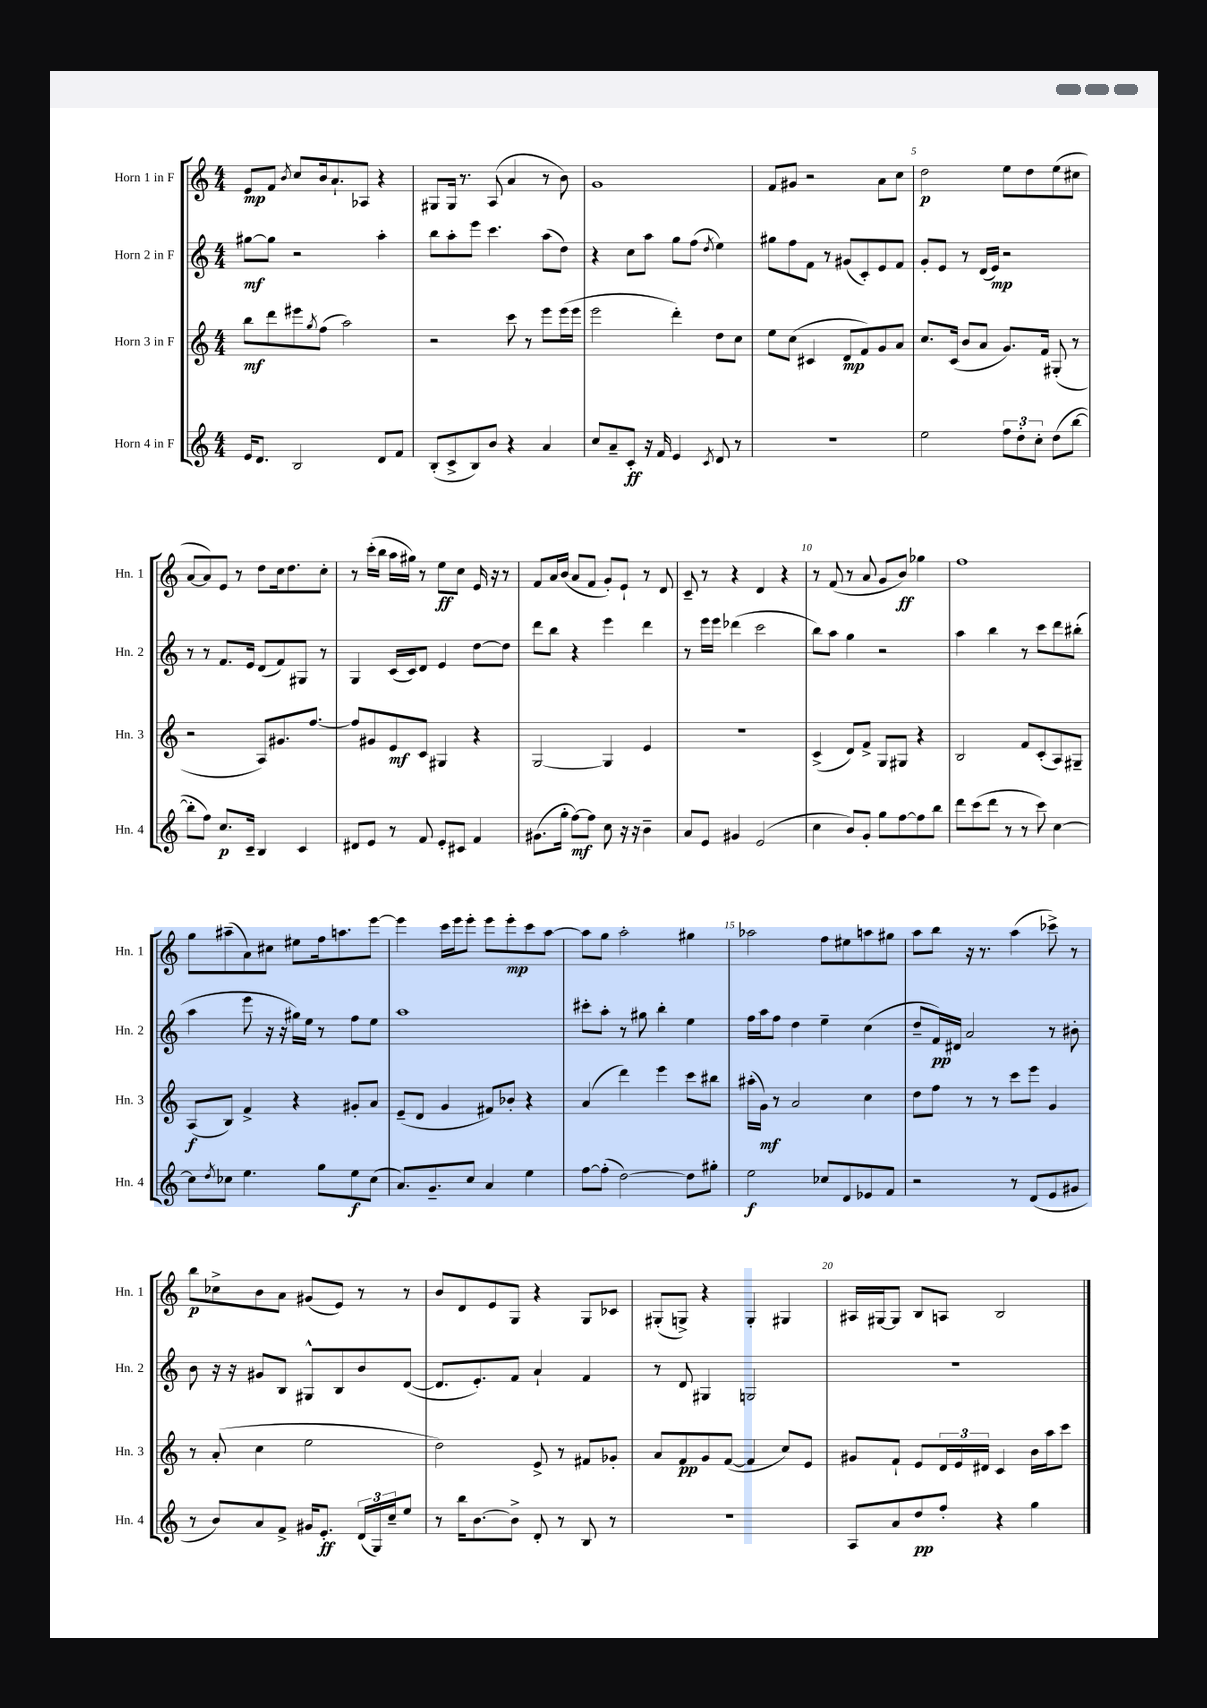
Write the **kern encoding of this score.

**kern	**dynam	**kern	**dynam	**kern	**dynam	**kern	**dynam
*part4	*part4	*part3	*part3	*part2	*part2	*part1	*part1
*staff4	*staff4	*staff3	*staff3	*staff2	*staff2	*staff1	*staff1
*I"Horn 4 in F	*	*I"Horn 3 in F	*	*I"Horn 2 in F	*	*I"Horn 1 in F	*
*I'Hn. 4	*	*I'Hn. 3	*	*I'Hn. 2	*	*I'Hn. 1	*
*clefG2	*	*clefG2	*	*clefG2	*	*clefG2	*
*k[]	*	*k[]	*	*k[]	*	*k[]	*
*M4/4	*	*M4/4	*	*M4/4	*	*M4/4	*
=1	=1	=1	=1	=1	=1	=1	=1
16e/KL	.	8bb\L	mf	[8gg#X\L	mf	8e/L	mp
8.d/J	.	.	.	.	.	.	.
.	.	8ddd\	.	8gg#\J]	.	8f/J	.
.	.	.	.	.	.	8qb/	.
2B/	.	8eee#X\	.	2r	.	8cc/L	.
.	.	8qgg/	.	.	.	.	.
.	.	(8ff\J	.	.	.	16b/k	.
.	.	.	.	.	.	8.a`/	.
.	.	2aa\)	.	.	.	.	.
.	.	.	.	.	.	8A-X/J	.
8d/L	.	.	.	4aa'\	.	4r	.
8f/J	.	.	.	.	.	.	.
=2	=2	=2	=2	=2	=2	=2	=2
(8B'/L	.	2r	.	8bb\L	.	8G#X/L	.
8c^/	.	.	.	8aa'\	.	16G#/Jk	.
.	.	.	.	.	.	8.r	.
8B/)	.	.	.	8eee\J	.	.	.
8b/J	.	.	.	4.ccc\	.	(8A/	.
4r	.	8ccc\	.	.	.	4a/	.
.	.	8r	.	.	.	.	.
4a/	.	8eee\L	.	(8aa\L	.	8r	.
.	.	(16eee\L	.	8dd\J)	.	8b\)	.
.	.	16eee\JJ	.	.	.	.	.
=3	=3	=3	=3	=3	=3	=3	=3
8cc/L	.	2eee\	.	4r	.	1g	.
8a~/	.	.	.	.	.	.	.
8c'/J	ff	.	.	8cc\L	.	.	.
16r	.	.	.	8aa\J	.	.	.
16f/	.	.	.	.	.	.	.
4e/	.	4ddd'\)	.	8gg\L	.	.	.
.	.	.	.	(8ff\J	.	.	.
8qc/	.	.	.	8qdd/	.	.	.
8d/	.	8dd\L	.	4ee\)	.	.	.
8r	.	8cc\J	.	.	.	.	.
=4	=4	=4	=4	=4	=4	=4	=4
1r	.	8ee\L	.	8gg#X\L	.	8f/L	.
.	.	(8cc\J	.	8ff\	.	8g#X/J	.
.	.	4c#X/	.	8f\J	.	2r	.
.	.	.	.	8r	.	.	.
.	.	8d/L	mp	(8g#X/L	.	.	.
.	.	8f/)	.	8c'/)	.	.	.
.	.	8g/	.	8e/	.	8a\L	.
.	.	8a/J	.	8f/J	.	8cc\J	.
=5	=5	=5	=5	=5	=5	=5	=5
2ee\	.	8.cc/L	.	8g'/L	.	2dd\	p
.	.	.	.	8e/J	.	.	.
.	.	(16c/Jk	.	.	.	.	.
.	.	8b/L	.	8r	.	.	.
.	.	8a/J	.	(16d/LL	.	.	.
.	.	.	.	16e/JJ)	mp	.	.
12ff\L	.	8.g/L)	.	2r	.	8ee\L	.
12dd'\	.	.	.	.	.	.	.
.	.	.	.	.	.	8dd\	.
12cc'\J	.	.	.	.	.	.	.
.	.	16f/Jk	.	.	.	.	.
(8dd\L	.	(8G#X'/	.	.	.	(8ee\	.
[8bb\J	.	8r	.	.	.	8cc#X\J	.
!!LO:LB:g=z
=6	=6	=6	=6	=6	=6	=6	=6
8bb'\L]	.	2r	.	8r	.	[8a/L	.
8ff\J)	.	.	.	8r	.	8a/])	.
8.cc/L	p	.	.	8.f/L	.	8e/J	.
.	.	.	.	.	.	8r	.
16c~/Jk	.	.	.	16e/Jk	.	.	.
4B/	.	8A/L)	.	(8d/L	.	8dd\L	.
.	.	8.g#X/	.	8f/)	.	16cc\k	.
.	.	.	.	.	.	8.dd\	.
4c/	.	.	.	8G#X/J	.	.	.
.	.	[8.ff/J	.	.	.	.	.
.	.	.	.	8r	.	8cc'\J	.
=7	=7	=7	=7	=7	=7	=7	=7
8d#X/L	.	8ff/L]	.	4G/	.	8r	.
8e/J	.	8g#X/	.	.	.	(16ccc'\LL	.
.	.	.	.	.	.	16bb\JJ	.
8r	.	8e/	mf	(16c/LL	.	16aa\LL	.
.	.	.	.	16c/J)	.	16gg#X\JJ)	.
8f/	.	8c/J	.	8d/J	.	8r	.
8e'/L	.	4G#X/	.	4e/	.	8ee\L	ff
8c#X/J	.	.	.	.	.	8cc\J	.
4f/	.	4r	.	[8dd\L	.	16e/	.
.	.	.	.	.	.	16r	.
.	.	.	.	8dd\J]	.	8r	.
=8	=8	=8	=8	=8	=8	=8	=8
(8.g#X\L	.	[2G/	.	8ddd\L	.	8f/L	.
.	.	.	.	8bb\J	.	16a/L	.
16gg'\Jk	.	.	.	.	.	(16b/JJ	.
[8ff\L)	mf	.	.	4r	.	8a/L	.
8ff\J]	.	.	.	.	.	8f/J	.
8cc\	.	4G/]	.	4eee\	.	8g'/L)	.
16r	.	.	.	.	.	8e`/J	.
16r	.	.	.	.	.	.	.
4b~\	.	4e/	.	4ddd\	.	8r	.
.	.	.	.	.	.	8d/	.
=9	=9	=9	=9	=9	=9	=9	=9
8a/L	.	1r	.	8r	.	8c~/	.
8e/J	.	.	.	16eee\LL	.	8r	.
.	.	.	.	16eee\JJ	.	.	.
4g#X/	.	.	.	(4ddd-X\	.	4r	.
(2e/	.	.	.	2ccc\	.	4d/	.
.	.	.	.	.	.	4r	.
=10	=10	=10	=10	=10	=10	=10	=10
4cc\	.	(4c^/	.	8bb\L)	.	8r	.
.	.	.	.	8aa\J	.	(8f/	.
8b/L)	.	8d/L)	.	4gg\	.	8r	.
8g'/J	.	8f^/J	.	.	.	8a/	.
8gg\L	.	8G/L	.	2r	.	8g/L	.
[8ff\	.	8G#X/J	.	.	.	8b/J)	ff
8ff\]	.	4r	.	.	.	4gg-X\	.
8bb\J	.	.	.	.	.	.	.
=11	=11	=11	=11	=11	=11	=11	=11
8ddd\L	.	2B/	.	4aa\	.	1ff	.
(8ccc\	.	.	.	.	.	.	.
8ddd\J	.	.	.	4bb\	.	.	.
8r	.	.	.	.	.	.	.
8r	.	8f/L	.	8r	.	.	.
8ccc\)	.	(8c'/	.	8ccc\L	.	.	.
[4cc\	.	8A/)	.	8ddd\	.	.	.
.	.	8G#X~/J	.	(8bb#X'\J	.	.	.
!!LO:LB:g=z
=12	=12	=12	=12	=12	=12	=12	=12
8cc\L]	.	(8A/L	f	4aa\	.	8gg\L	.
8qdd/	.	.	.	.	.	.	.
8cc-X\J	.	8B/J)	.	.	.	(8aa#X~\	.
4.ee\	.	4f^/	.	8eee\	.	8a\)	.
.	.	.	.	16r	.	8cc#X\J	.
.	.	.	.	16r	.	.	.
.	.	4r	.	16gg#X\LL)	.	8ee#X\L	.
.	.	.	.	16ee\JJ	.	.	.
8gg\L	.	.	.	8r	.	16ff\k	.
.	.	.	.	.	.	8.aan\	.
8ee\	f	8g#X'/L	.	8ff\L	.	.	.
(8cc-\J	.	8a/J	.	8ee\J	.	[8eee\J	.
=13	=13	=13	=13	=13	=13	=13	=13
8.a/L)	.	(8e~/L	.	1aa	.	4eee\]	.
.	.	8d/J	.	.	.	.	.
8.g~/	.	.	.	.	.	.	.
.	.	4g/	.	.	.	16ccc\LL	.
.	.	.	.	.	.	16eee\J	.
8cc/J	.	.	.	.	.	8eee'\J	.
4a/	.	8f#X/L)	.	.	.	8eee\L	.
.	.	8b-X'/J	.	.	.	8eee'\	mp
4ee\	.	4r	.	.	.	8ccc\	.
.	.	.	.	.	.	[8aa\J	.
=14	=14	=14	=14	=14	=14	=14	=14
[8ff\L	.	(4a/	.	8ccc#X'\L	.	8aa\L]	.
(8ff'\J]	.	.	.	8aa'\J	.	8gg\J	.
[2dd\)	.	4ddd\)	.	8r	.	2aa'\	.
.	.	.	.	8gg#X\	.	.	.
.	.	4eee\	.	4bb'\	.	.	.
8dd\L]	.	8ccc\L	.	4ee\	.	4gg#X\	.
8gg#X'\J	.	8bb#X\J	.	.	.	.	.
=15	=15	=15	=15	=15	=15	=15	=15
2ee\	f	(16aa#X'\LL	.	16ff\LL	.	2aa-X\	.
.	.	16g\JJ)	mf	16aa\J	.	.	.
.	.	8r	.	8ff\J	.	.	.
.	.	2a/	.	4dd\	.	.	.
8cc-X/L	.	.	.	4ee~\	.	8ff\L	.
8d/	.	.	.	.	.	8ee#X\	.
8e-X/	.	4cc\	.	(4cc\	.	8aan\	.
8f/J	.	.	.	.	.	8gg#X\J	.
=16	=16	=16	=16	=16	=16	=16	=16
2r	.	8dd\L	.	8dd~/L	.	8aa\L	.
.	.	8ff\J	.	16f/L)	pp	8bb\J	.
.	.	.	.	16d#X/JJ	.	.	.
.	.	8r	.	2a/	.	16r	.
.	.	.	.	.	.	8.r	.
.	.	8r	.	.	.	.	.
8r	.	8ccc\L	.	.	.	(4aa\	.
(8d/L	.	8eee\J	.	.	.	.	.
8e/	.	4g/	.	8r	.	8ccc-X^\)	.
8g#X/J	.	.	.	8b#X'\	.	8r	.
!!LO:LB:g=z
=17	=17	=17	=17	=17	=17	=17	=17
8r	.	8r	.	8b\	.	8bb\L	p
8b/L)	.	(8a'/	.	16r	.	8cc-X^\	.
.	.	.	.	16r	.	.	.
8a/	.	4cc\	.	8g#X/L	.	8b\	.
8f^/J	.	.	.	8B/J	.	8a\J	.
16g#X/KL	.	2ee\	.	8G#X^^/L	.	(8g#X/L	.
8.e'/J	ff	.	.	.	.	.	.
.	.	.	.	8B/	.	8e/J)	.
(24d/LL	.	.	.	8b/	.	8r	.
24G/)	.	.	.	.	.	.	.
24cc~/J	.	.	.	.	.	.	.
8ee/J	.	.	.	([8d/J	.	8r	.
=18	=18	=18	=18	=18	=18	=18	=18
8r	.	2dd\)	.	8.d/L]	.	8b/L	.
16bb\KL	.	.	.	.	.	8d/	.
[8.b\	.	.	.	8.e'/)	.	.	.
.	.	.	.	.	.	8e/	.
8b^\J]	.	.	.	8f/J	.	8G/J	.
8d'/	.	8e^/	.	4a`/	.	4r	.
8r	.	8r	.	.	.	.	.
8B/	.	8f#X/L	.	4f/	.	8G/L	.
8r	.	8g-X'/J	.	.	.	8c-X/J	.
=19	=19	=19	=19	=19	=19	=19	=19
1r	.	8a/L	.	8r	.	(8G#X'/L	.
.	.	8f/	pp	8d/	.	8Gn^/J)	.
.	.	8g/	.	4G#X/	.	4r	.
.	.	([8f/J	.	.	.	.	.
.	.	4f/]	.	2Gn/	.	4G'/	.
.	.	8cc/L)	.	.	.	4G#X/	.
.	.	8e/J	.	.	.	.	.
=20	=20	=20	=20	=20	=20	=20	=20
8A/L	.	8g#X/L	.	1r	.	16A#X/LL	.
.	.	.	.	.	.	[16G#X/J	.
8a/	.	8f`/J	.	.	.	8G#/J]	.
8dd/	pp	8e/L	.	.	.	8B/L	.
8ff'/J	.	24d/L	.	.	.	8An/J	.
.	.	24e/	.	.	.	.	.
.	.	24d#X/JJ	.	.	.	.	.
4r	.	4c/	.	.	.	2B/	.
4gg\	.	16b\LL	.	.	.	.	.
.	.	16aa\J	.	.	.	.	.
.	.	8ccc\J	.	.	.	.	.
==	==	==	==	==	==	==	==
*-	*-	*-	*-	*-	*-	*-	*-
